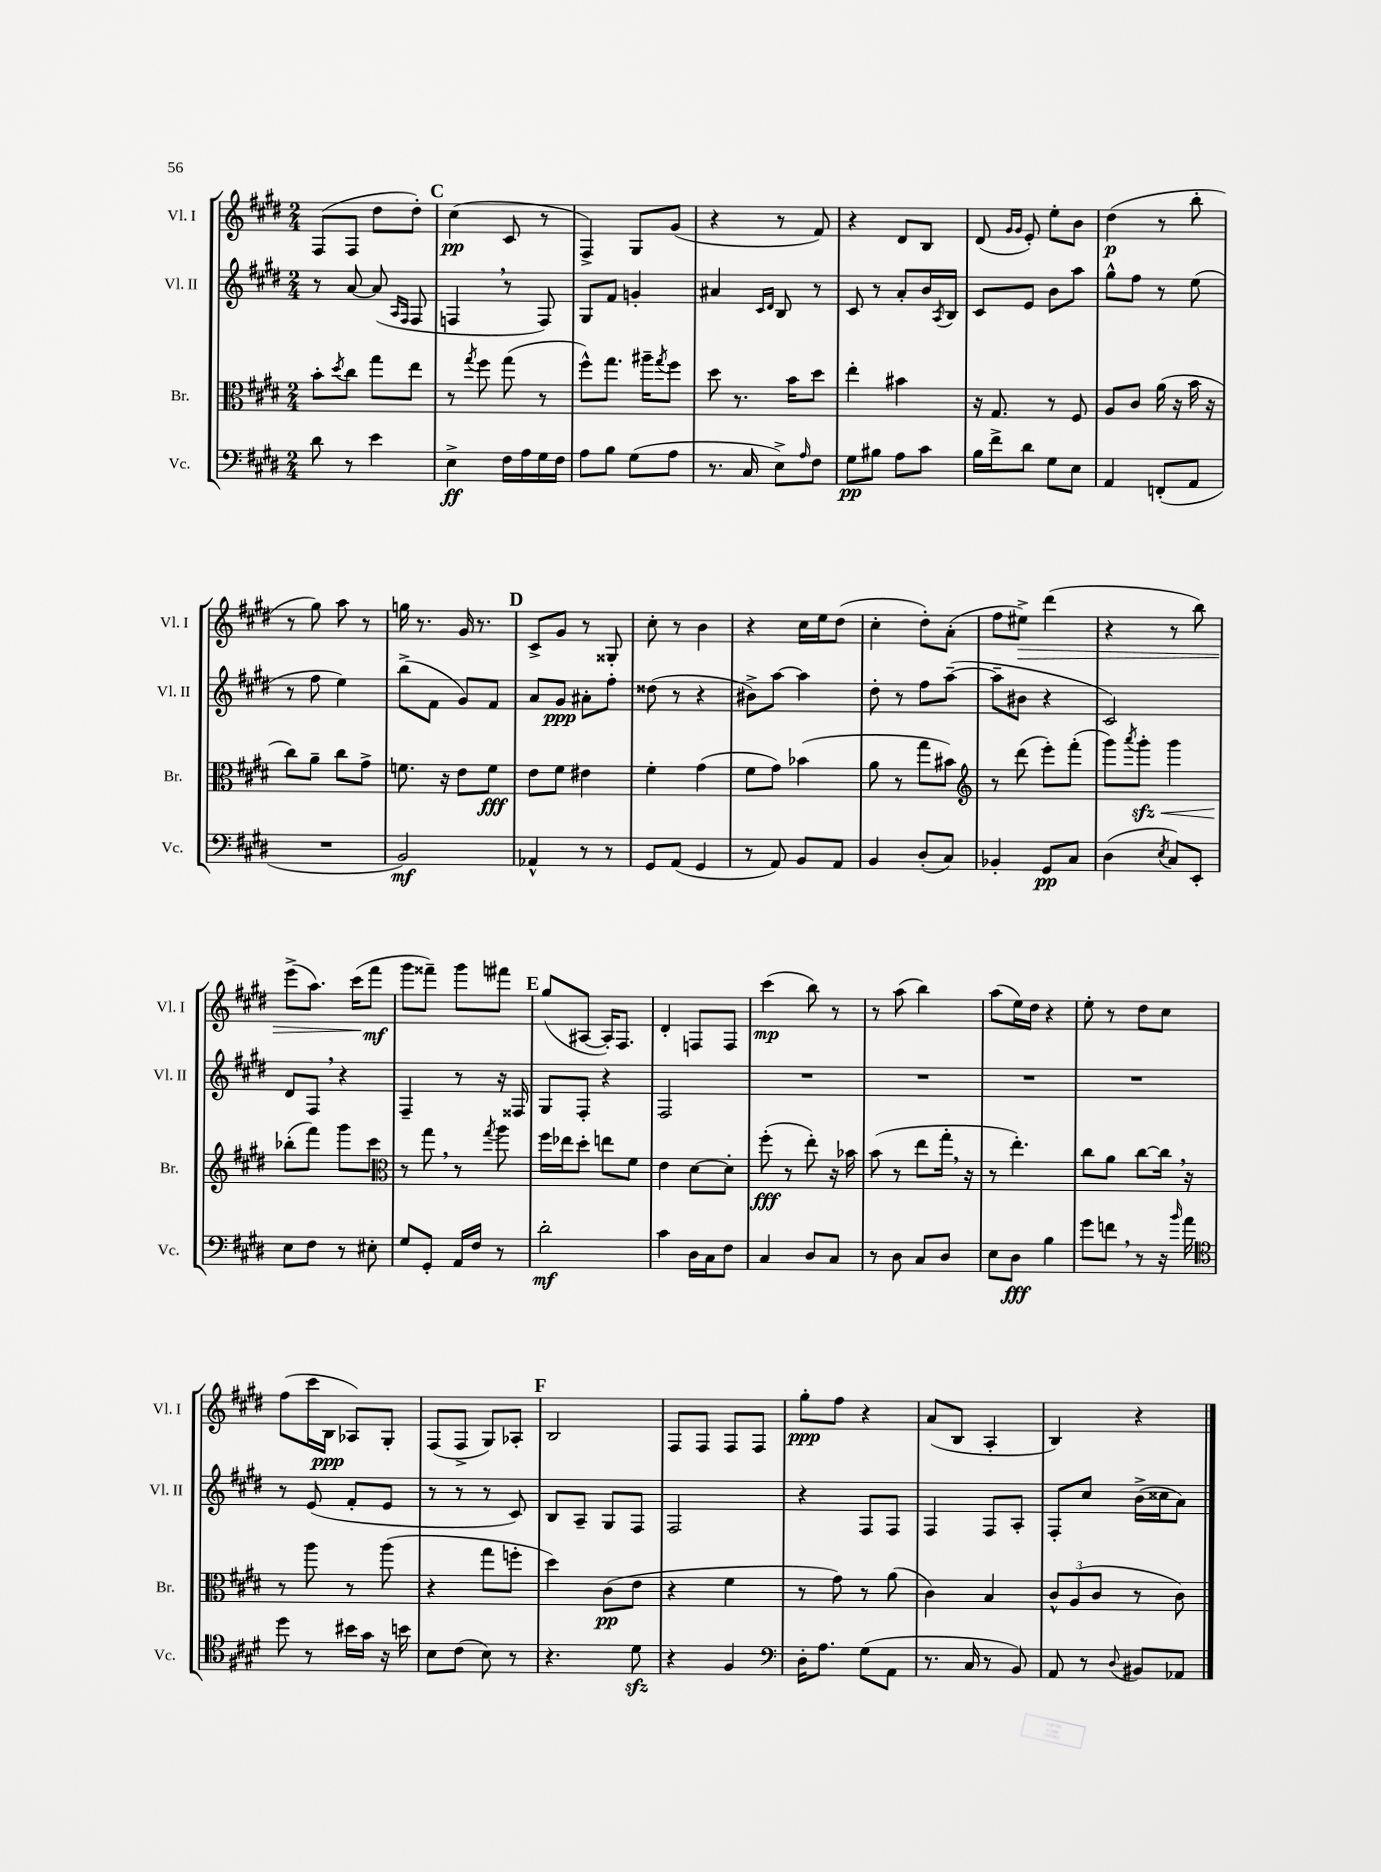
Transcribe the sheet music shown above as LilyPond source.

<<
\new StaffGroup <<
\new Staff = "s0" \with { instrumentName = "Vl. I" shortInstrumentName = "Vl. I" } {
    \clef treble \key e \major \numericTimeSignature \time 2/4
    fis8( fis8 dis''8 dis''8-.) |
    \mark \markup { \bold "C" } cis''4\pp( cis'8 r8 |
    fis4->) gis8 gis'8( |
    r4 r8 fis'8) |
    r4 dis'8 b8 |
    dis'8( \grace { gis'16 gis'16 } e'8-.) e''8-. b'8 |
    dis''4\p( r8 b''8-. |
    r8 gis''8) a''8 r8 |
    g''16 r8. gis'16 r8. |
    \mark \markup { \bold "D" } cis'8-> gis'8 r8 gisis8-. |
    cis''8-. r8 b'4 |
    r4 cis''16 e''16 dis''8( |
    cis''4-. dis''8-.) a'8-.( |
    fis''8 eis''8->\>) dis'''4( |
    r4 r8 b''8) |
    e'''8->( a''8.) cis'''16\!( fis'''8\mf |
    gis'''8 fisis'''8--) gis'''8 fis'''8 |
    \mark \markup { \bold "E" } gis''8( ais8~ ais16-.) fis8. |
    dis'4-. f8 f8 |
    cis'''4\mp( b''8) r8 |
    r8 a''8( b''4) |
    a''8( e''16) dis''16 r4 |
    e''8-. r8 dis''8 cis''8 |
    fis''8( cis'''16 b16\ppp aes8) gis8-. |
    fis8( fis8-> gis8) aes8-. |
    \mark \markup { \bold "F" } b2 |
    fis8 fis8 fis8 fis8 |
    gis''8-.\ppp fis''8 r4 |
    a'8( b8 a4-. |
    b4) r4 \bar "|." |
}
\new Staff = "s1" \with { instrumentName = "Vl. II" shortInstrumentName = "Vl. II" } {
    \clef treble \key e \major \numericTimeSignature \time 2/4
    r8 a'8~ a'8( \grace { a16 fis16 } fis8 |
    \mark \markup { \bold "C" } f4 \breathe r8 f8) |
    gis8 fis'8 g'4-. |
    ais'4 \grace { cis'16 dis'16 } b8 r8 |
    cis'8 r8 a'8-. b'16 \acciaccatura { a8 } b16 |
    cis'8 e'8 b'8 a''8 |
    gis''8-^ fis''8 r8 e''8( |
    r8 fis''8 e''4) |
    b''8->( fis'8 gis'8) fis'8 |
    \mark \markup { \bold "D" } a'8 gis'8\ppp ais'8-. fis''8-. |
    disis''8( r8 r4 |
    bis'8->) a''8~ a''4 |
    dis''8-. r8 fis''8 a''8~--( |
    a''8-- bis'8 r4 |
    cis'2) |
    dis'8 fis8 \breathe r4 |
    fis4-- r8 r16 fisis16 |
    \mark \markup { \bold "E" } gis8 fis8-. r4 |
    fis2 |
    R2 |
    R2 |
    R2 |
    R2 |
    r8 e'8( fis'8-. e'8 |
    r8 r8 r8 cis'8) |
    \mark \markup { \bold "F" } b8 a8-- gis8 fis8 |
    fis2 |
    r4 fis8 fis8 |
    fis4 fis8 a8-. |
    fis8-. cis''8 b'16->( cisis''16 a'8) \bar "|." |
}
\new Staff = "s2" \with { instrumentName = "Br." shortInstrumentName = "Br." } {
    \clef alto \key e \major \numericTimeSignature \time 2/4
    b'8-. \acciaccatura { dis''8 } cis''8 gis''8 e''8 |
    \mark \markup { \bold "C" } r8 \acciaccatura { gis''8 } fis''8 gis''8( r8 |
    fis''8-^) gis''8. ais''16-- \acciaccatura { gis''8 } fis''8 |
    dis''8 r8. b'16 dis''8 |
    e''4-. bis'4 |
    r16 gis8. r8 fis8 |
    a8 cis'8 a'16( r16 b'16 r16 |
    cis''8) a'8-- cis''8 gis'8-> |
    f'8. r16 e'8 f'8\fff |
    \mark \markup { \bold "D" } e'8 fis'8 eis'4 |
    fis'4-. gis'4( |
    fis'8 gis'8) bes'4( |
    a'8 r8 gis''8 bis'8) |
    \clef treble r8 dis'''8( e'''8-.) fis'''8-.( |
    gis'''8) \acciaccatura { a'''8 } gis'''8-.\sfz\< gis'''4 |
    bes''8-.\!( fis'''8) gis'''8 cis'''8 |
    \clef alto r8 gis''8 \breathe r8 \acciaccatura { gis''8 } a''8 |
    \mark \markup { \bold "E" } fis''16 ees''16 dis''8-. e''8 fis'8 |
    e'4 dis'8~ dis'8-. |
    fis''8-.\fff( r8 e''8-.) r16 bes'16 |
    b'8( r8 e''8 gis''16-. \breathe r16 |
    r8 e''4.-.) |
    cis''8 a'8 cis''8~ cis''16 \breathe r16 |
    r8 a''8 r8 a''8( |
    r4 gis''8 f''8-. |
    \mark \markup { \bold "F" } dis''4) cis'8\pp( e'8 |
    r4 fis'4 |
    r8 gis'8) r8 a'8( |
    cis'4) b4 |
    \tuplet 3/2 { cis'8-^ a8( cis'8 } r8 cis'8) \bar "|." |
}
\new Staff = "s3" \with { instrumentName = "Vc." shortInstrumentName = "Vc." } {
    \clef bass \key e \major \numericTimeSignature \time 2/4
    dis'8 r8 e'4 |
    \mark \markup { \bold "C" } e4->\ff fis16 a16 gis16 fis16 |
    a8 b8 gis8( a8 |
    r8. cis16 e8->) \grace { a16 } fis8 |
    gis8\pp bis8 a8 cis'8 |
    b16 fis'16-> dis'8 gis8 e8 |
    a,4 f,8-.( a,8 |
    R2 |
    b,2\mf) |
    \mark \markup { \bold "D" } aes,4-^ r8 r8 |
    gis,8 a,8( gis,4 |
    r8 a,8) b,8 a,8 |
    b,4 dis8-.( cis8) |
    bes,4-. gis,8\pp cis8 |
    dis4( \acciaccatura { e8 } cis8) e,8-. |
    e8 fis8 r8 eis8-. |
    gis8 gis,8-. a,16 fis16 r8 |
    \mark \markup { \bold "E" } dis'2-.\mf |
    cis'4 dis16 cis16 fis8 |
    cis4 dis8 cis8 |
    r8 dis8 cis8 dis8 |
    e8 dis8\fff b4 |
    gis'8 f'8 \breathe r8 r16 \grace { b'16 } a'16 |
    \clef tenor dis''8 r8 bis'16 gis'16 r16 b'16 |
    b8 cis'8( b8) r8 |
    \mark \markup { \bold "F" } r4. dis'8\sfz |
    r4 fis4 |
    \clef bass dis16-. a8. gis8( a,8 |
    r8. cis16 r8 b,8) |
    a,8 r8 \appoggiatura { dis8 } bis,8 aes,8 \bar "|." |
}
>>
>>
\layout { \context { \Score \remove "Bar_number_engraver" } }
